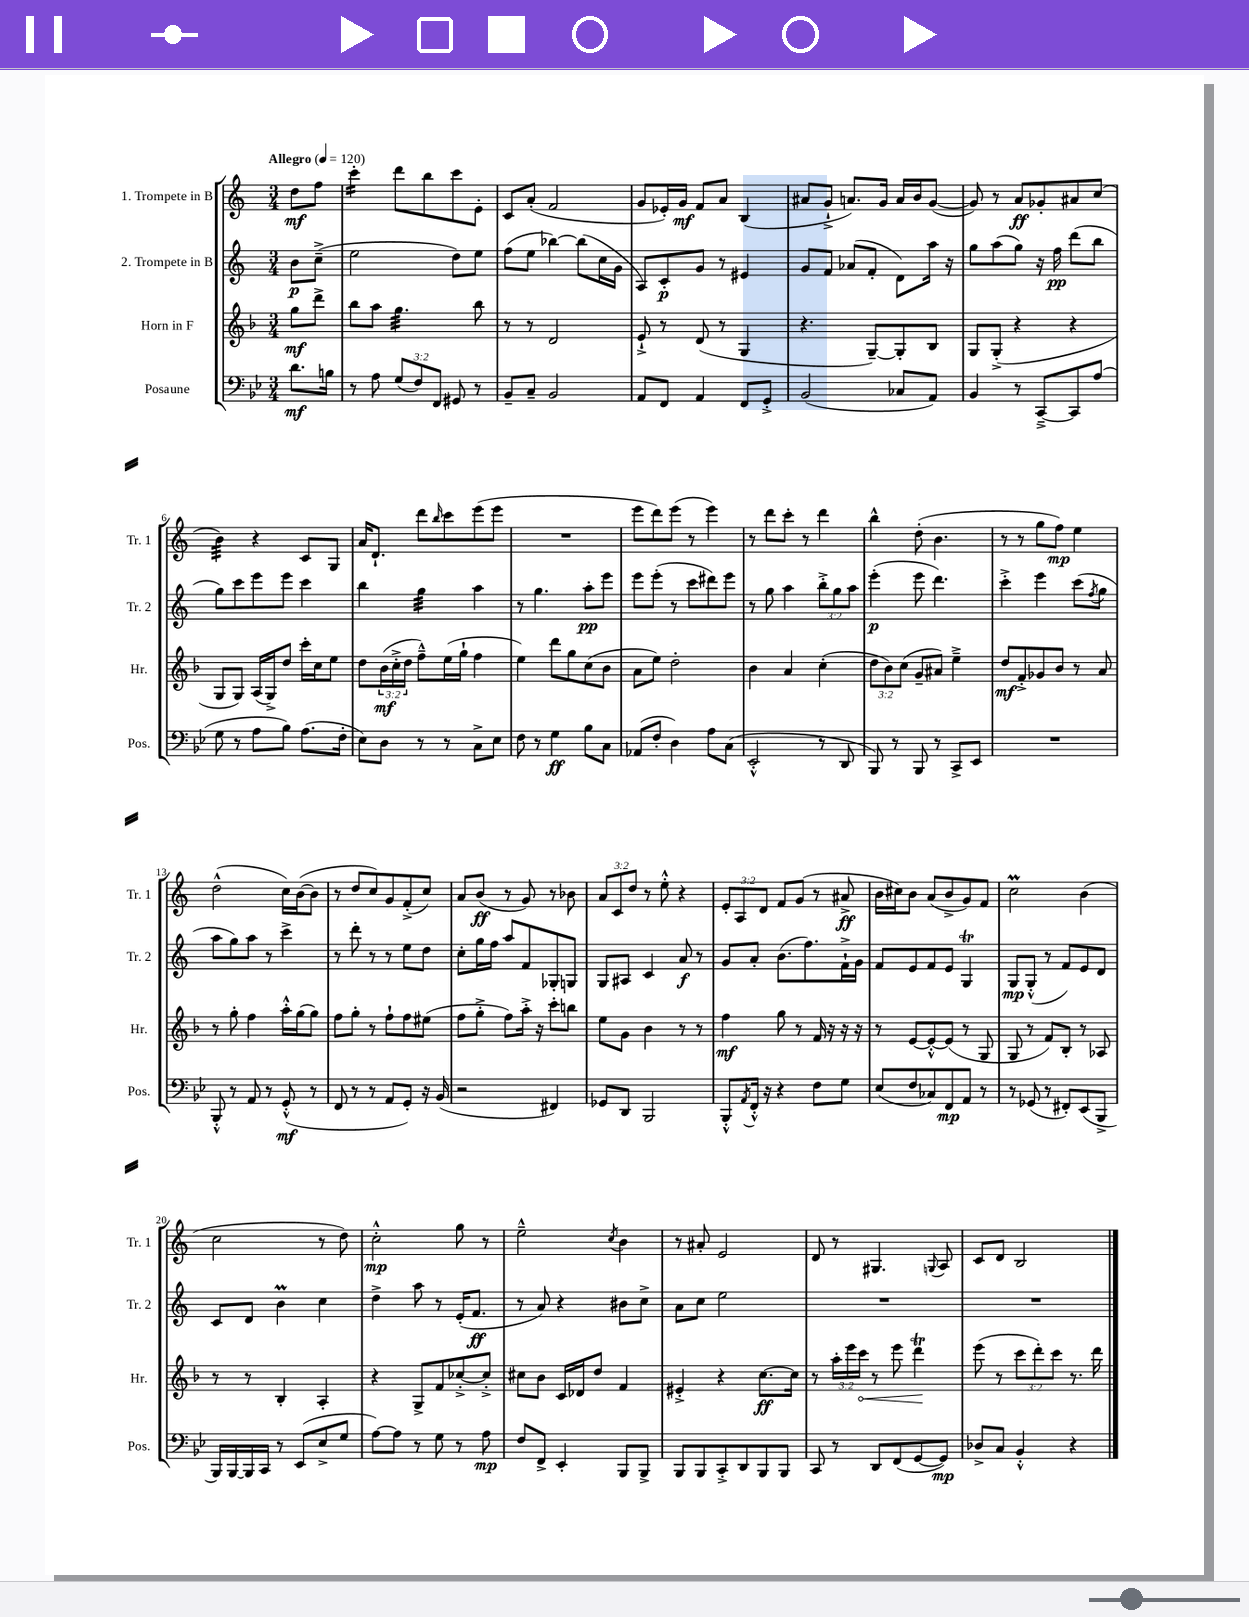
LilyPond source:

<<
\new StaffGroup <<
\new Staff = "s0" \with { instrumentName = "1. Trompete in B" shortInstrumentName = "Tr. 1" } {
    \clef treble \key c \major \numericTimeSignature \time 3/4 \override Staff.TupletNumber.text = #tuplet-number::calc-fraction-text \partial 4 \tempo "Allegro" 4 = 120
    d''8\mf f''8 |
    c'''4:16-. d'''8 b''8 c'''8 e'8-. |
    c'8 a'8-.( f'2 |
    g'8 ees'16-.) g'16\mf f'8 a'8 b4( |
    ais'8 g'8-!-> a'8.) g'16 a'16 b'16 g'8~( |
    g'8) r8 a'8\ff ges'8-. ais'8 c''8( |
    b'4:32) r4 c'8 g8 |
    a'16 d'8.-! d'''8 \grace { b''16 } c'''8 e'''8( e'''8 |
    R2. |
    e'''8 d'''8) e'''8( r8 e'''4) |
    r8 d'''8 c'''8-. r8 d'''4 |
    b''4-^ d''8-.( b'4. |
    r8 r8 g''8 f''8\mp) e''4 |
    d''2-^( c''16) b'16~( b'8 |
    r8 d''8 c''8) g'8 f'8-.->( c''8) |
    a'8 b'8\ff( r8 g'8) r8 bes'8 |
    \tuplet 3/2 { a'8 c'8 d''8 } r8 e''8-.-^ r4 |
    \tuplet 3/2 { e'8-. a8 d'8 } f'8 g'8( r8 ais'8->\ff |
    b'16 cis''16) b'8 a'8( b'8-> g'8) f'8 |
    c''2\prall b'4( |
    c''2 r8 d''8) |
    c''2-.-^\mp g''8 r8 |
    e''2---^ \acciaccatura { c''8 } b'4 |
    r8 ais'8-. e'2 |
    d'8 r8 gis4. \appoggiatura { g8 } a8 |
    c'8 d'8 b2 \bar "|." |
}
\new Staff = "s1" \with { instrumentName = "2. Trompete in B" shortInstrumentName = "Tr. 2" } {
    \clef treble \key c \major \numericTimeSignature \time 3/4 \override Staff.TupletNumber.text = #tuplet-number::calc-fraction-text \partial 4
    b'8\p c''8--->( |
    e''2 d''8) e''8 |
    f''8( e''8 bes''4~) bes''8( c''16 g'16 |
    a8) c'8-.\p g'8 r8 eis'4 |
    g'8 f'8 aes'8( f'8-. d'8) a''16 r16 |
    g''8 a''8( g''8) r16 f''16\pp d'''8( b''8 |
    g''8) c'''8 e'''8 e'''8 c'''4 |
    b''4 g''4:32 a''4 |
    r8 g''4. a''8-.\pp e'''8 |
    e'''8 e'''8-.( r8 c'''8 dis'''8) e'''8 |
    r8 g''8 a''4 \tuplet 3/2 { b''8-.-> g''8 a''8 } |
    e'''4-.\p( e'''8 d'''4.) |
    c'''4-.-> e'''4 c'''8( \acciaccatura { f''8 } g''8 |
    a''8 g''8) a''8 r8 c'''4-> |
    r8 d'''8-. r8 r8 e''8 d''8 |
    c''8-. g''16 f''16 a''8 f'8 ges8-. g8 |
    g8 ais8 c'4 a'8\f r8 |
    g'8 a'8-. b'8.( f''8.) f'16-!-> g'16 |
    f'8 e'8 f'8 e'8 g4\trill |
    g8\mp g8-.-^( r8 f'8) e'8 d'8 |
    c'8 d'8 b'4\prall c''4 |
    d''4-> a''8 r8 e'16-.( f'8.\ff |
    r8 a'8) r4 bis'8 c''8-> |
    a'8 c''8 e''2 |
    R2. |
    R2. \bar "|." |
}
\new Staff = "s2" \with { instrumentName = "Horn in F" shortInstrumentName = "Hr." } {
    \clef treble \key f \major \numericTimeSignature \time 3/4 \override Staff.TupletNumber.text = #tuplet-number::calc-fraction-text \partial 4
    g''8\mf d'''8-> |
    bes''8 a''8 g''4.:32 bes''8 |
    r8 r8 d'2 |
    e'8-!-> r8 d'8( r8 g4 |
    r4. g8~--) g8-. bes8 |
    g8 g8-.->( r4 r4 |
    g8 g8) a16( g16->) d''8 c'''16-. c''16 e''8 |
    d''8 \tuplet 3/2 { bes'16\mf( c''16-.-> d''16 } f''8---^) e''16( g''16-! f''4 |
    e''4) d'''8 g''8 c''8( bes'8 |
    a'8 e''8) d''2-. |
    bes'4 a'4 c''4-.( |
    \tuplet 3/2 { d''8 bes'8) c''8( } g'8-- ais'8) e''4---> |
    d''8\mf f'8-.-> ges'8 bes'8 r8 a'8 |
    r8 g''8-. f''4 a''16-.-^ g''16( g''8) |
    f''8 g''8-. r8 f''8-! f''8 eis''8( |
    f''8 g''8-.-> f''8) a''16-.-> r16 c'''8-. b''8 |
    e''8 g'8 bes'4 r8 r8 |
    f''4\mf g''8 r8 f'16 r16 r16 r16 |
    r8 e'8~ e'8~-.-^ e'8( r8 g8 |
    g8 r8 f'8) bes8-. r8 aes8 |
    r8 r8 bes4-. a4-. |
    r4 g8-> f'8 ces''8~-.-> ces''8-.-> |
    cis''8 bes'8 c'16 des'16 d''8 f'4 |
    eis'4-.-> r4 c''8.~\ff c''16 |
    r8 \tuplet 3/2 { a''16-. e'''16 \once \override Hairpin.circled-tip = ##t c'''16\< } r8 e'''8 d'''4\trill\! |
    e'''8( r8 \tuplet 3/2 { c'''8 d'''8-.) c'''8 } r8. d'''16 \bar "|." |
}
\new Staff = "s3" \with { instrumentName = "Posaune" shortInstrumentName = "Pos." } {
    \clef bass \key bes \major \numericTimeSignature \time 3/4 \override Staff.TupletNumber.text = #tuplet-number::calc-fraction-text \partial 4
    d'8.\mf b16 |
    r8 a8 \tuplet 3/2 { g8( f8) f,8 } gis,8 r8 |
    bes,8-- c8-- bes,2 |
    a,8 f,8 a,4 f,8 g,8-.-> |
    bes,2( ces8 a,8) |
    bes,4 r8 c,8~---> c,8 a8( |
    g8 r8 a8 bes8) a8.( f16-. |
    ees8) d8 r8 r8 c8-> ees8 |
    f8 r8 g4\ff bes8 c8 |
    aes,8( f8-. d4) a8 c8( |
    ees,2-.-^ r8 d,8 |
    bes,,8) r8 bes,,8 r8 c,8-> ees,8 |
    R2. |
    bes,,8-.-^ r8 a,8 r8 g,8-.-^\mf( r8 |
    f,8 r8 r8 a,8 g,8-.) r16 bes,16( |
    r2 fis,4) |
    ges,8 d,8 bes,,2 |
    bes,,8-.-^ \acciaccatura { a,8 } f,16-.-^ r16 r4 f8 g8 |
    ees8( f8 ces8) f,8\mp a,8 r8 |
    r8 ges,8( r8 fis,8-.) ees,8( bes,,8-> |
    bes,,16) bes,,16~ bes,,16 c,16 r8 ees,8( ees8-> g8 |
    a8~) a8 r8 g8 r8 a8\mp |
    f8 f,8-> ees,4-. bes,,8 bes,,8-> |
    bes,,8 bes,,8 c,8-.-> d,8 bes,,8 bes,,8 |
    c,8 r8 d,8 f,8( g,8~ g,8\mp) |
    des8-> c8 bes,4-.-^ r4 \bar "|." |
}
>>
>>
